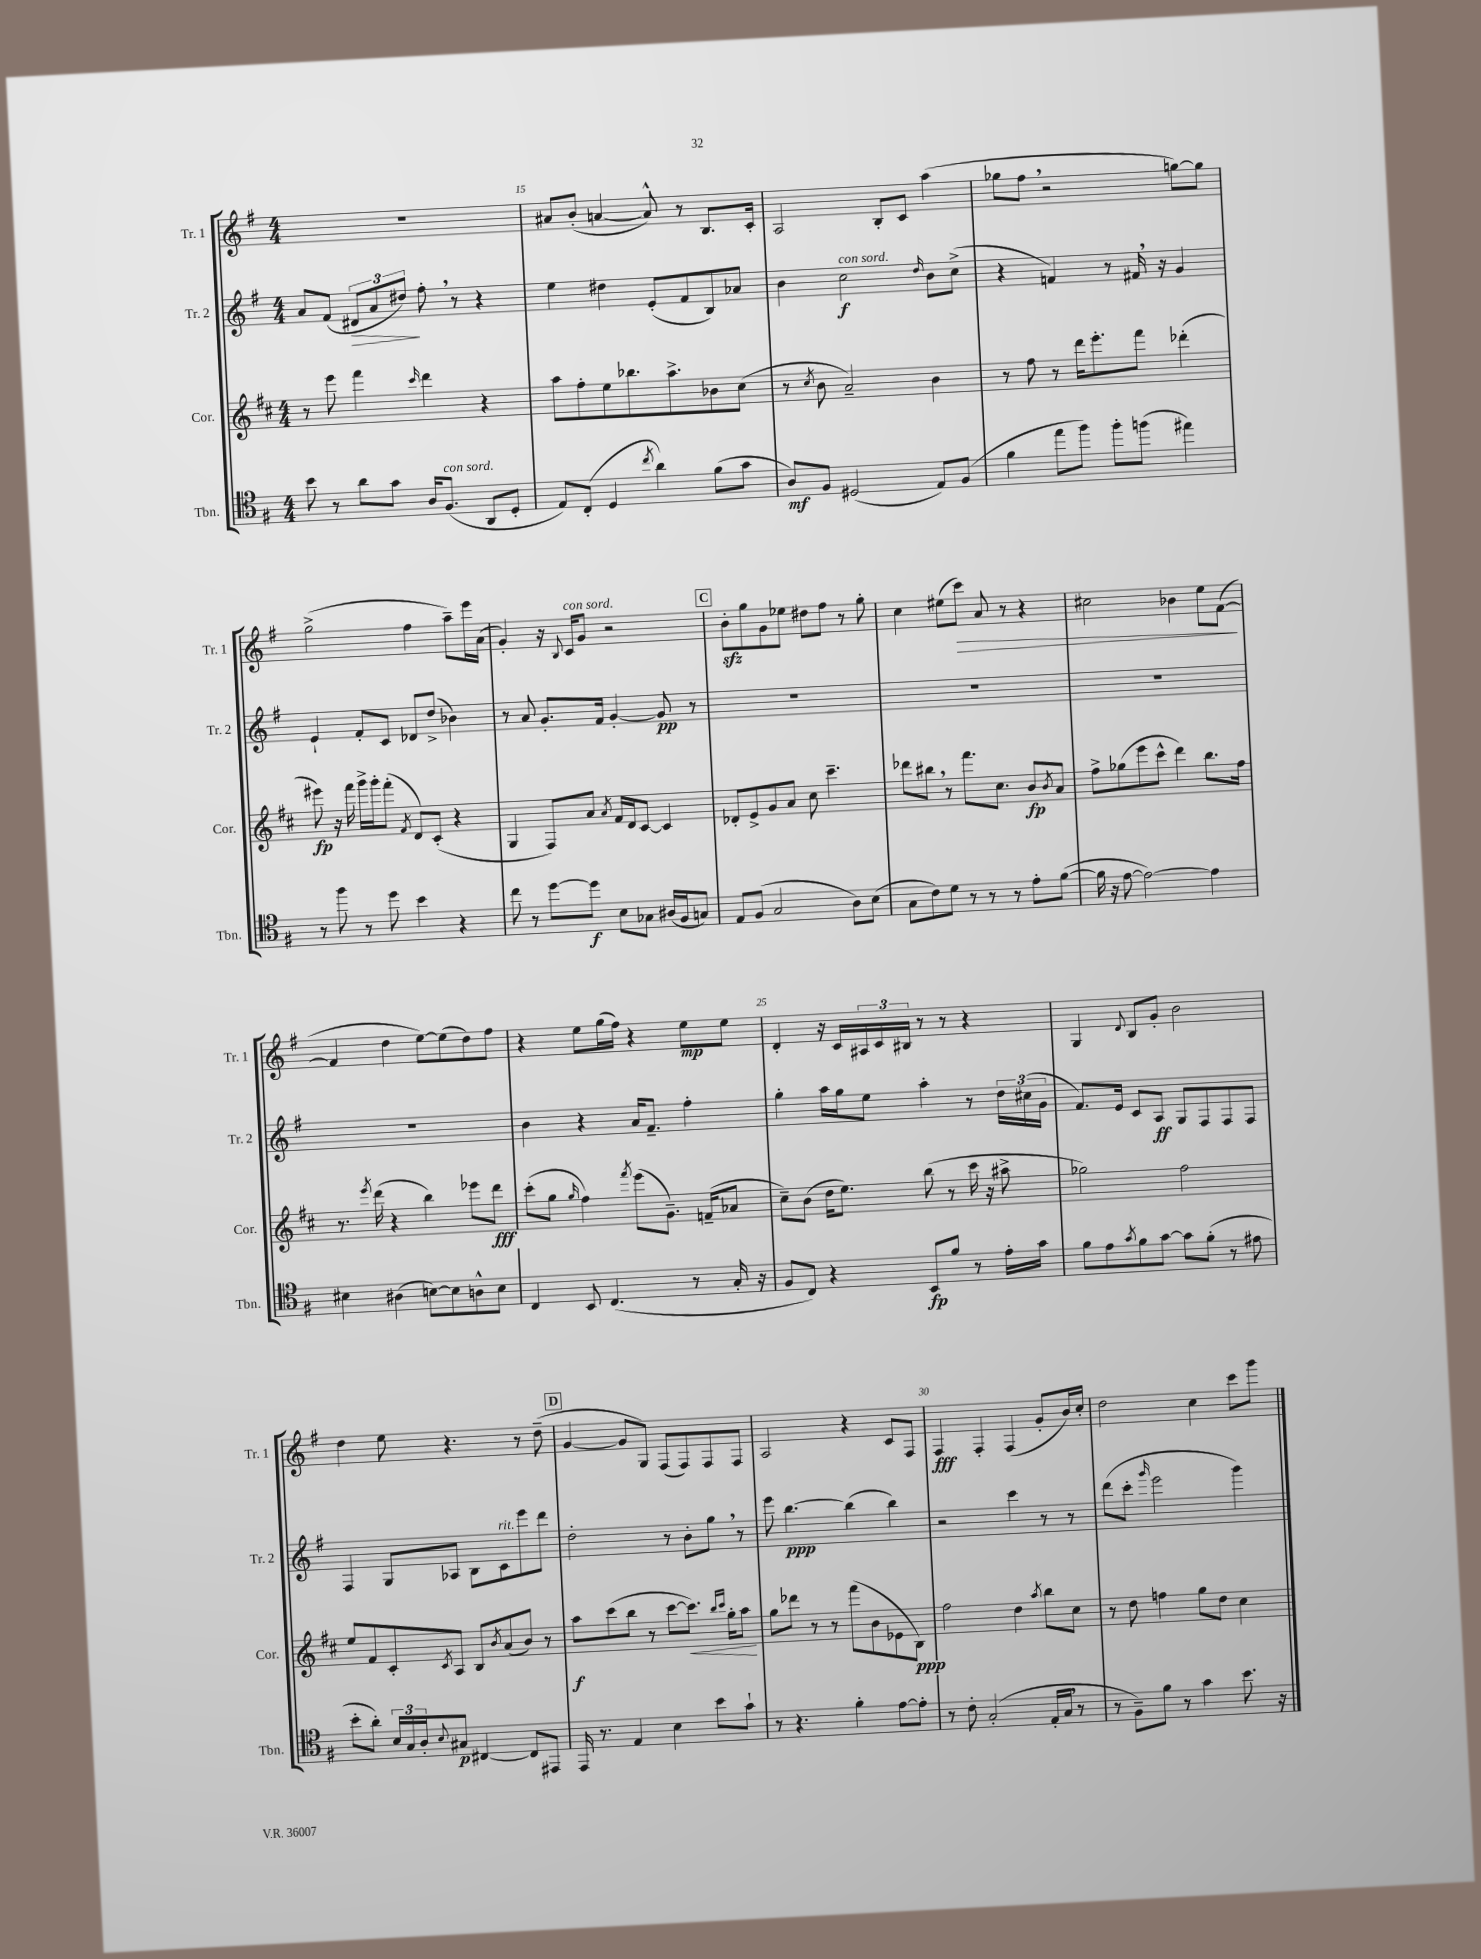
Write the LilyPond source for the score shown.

<<
\new StaffGroup <<
\new Staff = "s0" \with { instrumentName = "Tr. 1" shortInstrumentName = "Tr. 1" } {
    \clef treble \key g \major \numericTimeSignature \time 4/4
    R1 |
    ais'8 b'8-.( a'4~ a'8-^) r8 b8. c'16-. |
    a2 b8-. c'8 a''4( |
    ges''8 fis''8 \breathe r2 g''8~) g''8 |
    g''2->( fis''4 a''8--) e'''16 a'16( |
    g'4-.) r16 \appoggiatura { b8 } c'16^\markup { \italic "con sord." } g'8 r2 |
    \mark \markup { \box "C" } b'8-.\sfz g''8 g'8 ees''8 dis''8 fis''8 r8 g''8-. |
    c''4 eis''8( c'''8\>) a'8 r8 r4 |
    cis''2 bes'4 e''8 fis'8~\!( |
    fis'4 d''4 e''8~) e''8( d''8) fis''8 |
    r4 e''8 g''16( fis''16) r4 e''8\mp e''8 |
    d'4-. r16 c'16 \tuplet 3/2 { ais16 c'16 bis16 } r8 r8 r4 |
    g4 \appoggiatura { d'8 } b8 g'8-. b'2 |
    d''4 e''8 r4. r8 d''8--( |
    \mark \markup { \box "D" } g'4~ g'8 g8) fis8( fis8) fis8 fis8 |
    a2 r4 c'8 fis8 |
    fis4\fff fis4-. fis4( g'8-. b'16) c''16-. |
    d''2 c''4 c'''8 g'''8 \bar "|." |
}
\new Staff = "s1" \with { instrumentName = "Tr. 2" shortInstrumentName = "Tr. 2" } {
    \clef treble \key g \major \numericTimeSignature \time 4/4
    a'8 fis'8( \tuplet 3/2 { dis'8\> a'8 dis''8\!) } fis''8-. \breathe r8 r4 |
    e''4 dis''4 e'8-.( fis'8 b8) aes'8 |
    b'4 c''2\f^\markup { \italic "con sord." } \grace { d''16 } b'8 c''8->( |
    r4 f'4) r8 fis'16 \breathe r16 g'4 |
    e'4-! fis'8-. c'8 des'8 d''8->( bes'4) |
    r8 a'8 g'8.-. fis'16 g'4~-. g'8\pp r8 |
    \mark \markup { \box "C" } R1 |
    R1 |
    R1 |
    R1 |
    b'4 r4 a'16 fis'8.-- fis''4-. |
    g''4-. a''16 g''16 e''8 a''4-. r8 \tuplet 3/2 { d''16 cis''16( g'16 } |
    fis'8.) e'16 c'8 a8\ff g8 fis8 fis8 fis8 |
    fis4 g8 aes8 b8 c'8^\markup { \italic "rit." } e'''8 d'''8 |
    \mark \markup { \box "D" } d''2-. r8 b'8-. g''8 \breathe r8 |
    e'''8 b''4.~\ppp b''4( b''4) |
    r2 c'''4 r8 r8 |
    d'''8( c'''8-. \grace { g'''16 } e'''2 g'''4) \bar "|." |
}
\new Staff = "s2" \with { instrumentName = "Cor." shortInstrumentName = "Cor." } {
    \clef treble \key d \major \numericTimeSignature \time 4/4
    r8 e'''8 fis'''4 \grace { cis'''16 } d'''4 r4 |
    a''8 fis''8-. e''8 bes''8. a''8.-> bes'8 cis''8( |
    r8 \acciaccatura { cis''8 } b'8 a'2--) b'4 |
    r8 fis''8 r8 d'''16 e'''8.-. fis'''8 des'''4-.( |
    eis'''8\fp) r16 fis'''16 g'''16-> g'''16-. fis'''8-.( \acciaccatura { fis'8 } d'8) cis'8-.( r4 |
    g4 fis8) a'8 \acciaccatura { a'8 } fis'16 d'16 cis'8~ cis'4 |
    \mark \markup { \box "C" } des'8-. e'8-> g'8 a'8 cis''8 cis'''4.-- |
    des'''8 bis''8 \breathe r8 fis'''8. cis''8. b'8\fp \acciaccatura { b'8 } a'8 |
    fis''8-> ges''8( e'''8 cis'''8-^ d'''4) b''8. fis''16 |
    r8. \acciaccatura { e'''8 } d'''16( r4 b''4) ees'''8 d'''8\fff |
    cis'''8-.( g''8 \grace { g''16 } fis''4) \acciaccatura { fis'''8 } e'''8( g'8.--) f'16--( aes'8 |
    cis''8--) b'8( d''16 e''8.) b''8( r8 cis'''16 r16 ais''8-> |
    ges''2) fis''2 |
    e''8 fis'8 cis'8-. \acciaccatura { cis'8 } a8 b8 \acciaccatura { b'8 } a'8( b'8) r8 |
    \mark \markup { \box "D" } a''8\f cis'''8( b''8 r8 cis'''8~ cis'''8.\<) \grace { b''16 cis'''16 } g''16-. a''8\! |
    g''8 des'''8 r8 r8 fis'''8( b'8 ees'8 b8\ppp) |
    fis''2 d''4 \acciaccatura { a''8 } b''8 cis''8 |
    r8 d''8 f''4 g''8 d''8 cis''4 \bar "|." |
}
\new Staff = "s3" \with { instrumentName = "Tbn." shortInstrumentName = "Tbn." } {
    \clef tenor \key g \major \numericTimeSignature \time 4/4
    b'8 r8 a'8 g'8 a16 fis8.^\markup { \italic "con sord." }( a,8 d8-. |
    e8) c8-.( d4 \acciaccatura { c''8 } a'4) fis'8( g'8 |
    a8\mf) fis8 dis2( e8) fis8( |
    fis'4 e''8 fis''8) fis''8-. f''8( eis''4) |
    r8 fis''8 r8 d''8 b'4 r4 |
    c''8 r8 d''8~ d''8\f b8 ges8 ais16( fis16 g8) |
    \mark \markup { \box "C" } e8 fis8( g2 a8) b8( |
    g8 c'8) d'8 r8 r8 r8 e'8-. fis'8~( |
    fis'16 r16 e'8~ e'2~) e'4 |
    bis4 ais4( b8~) b8 a8-^ b8 |
    c4 b,8 c4.( r8 g16-. r16 |
    fis8 c8) r4 b,8\fp fis'8 r8 e'16-. g'16 |
    fis'8 e'8 \acciaccatura { g'8 } fis'8 g'8~ g'8 fis'8-.( r8 eis'8 |
    b'8-. a'8-.) \tuplet 3/2 { b16 g16 a16-. } \appoggiatura { b8 } gis8\p cis4~ cis8 eis,8 |
    \mark \markup { \box "D" } e,16 r8. e4 b4 b'8 g'8-! |
    r8 r4. fis'4-. e'8~ e'8-. |
    r8 c'8-. g2-.( e16-. g16 \breathe r8 |
    r8 fis8--) fis'8 r8 g'4 b'8. r16 \bar "|." |
}
>>
>>
\layout { \context { \Score currentBarNumber = #14 \override BarNumber.break-visibility = ##(#f #t #t) barNumberVisibility = #(every-nth-bar-number-visible 5) } }
